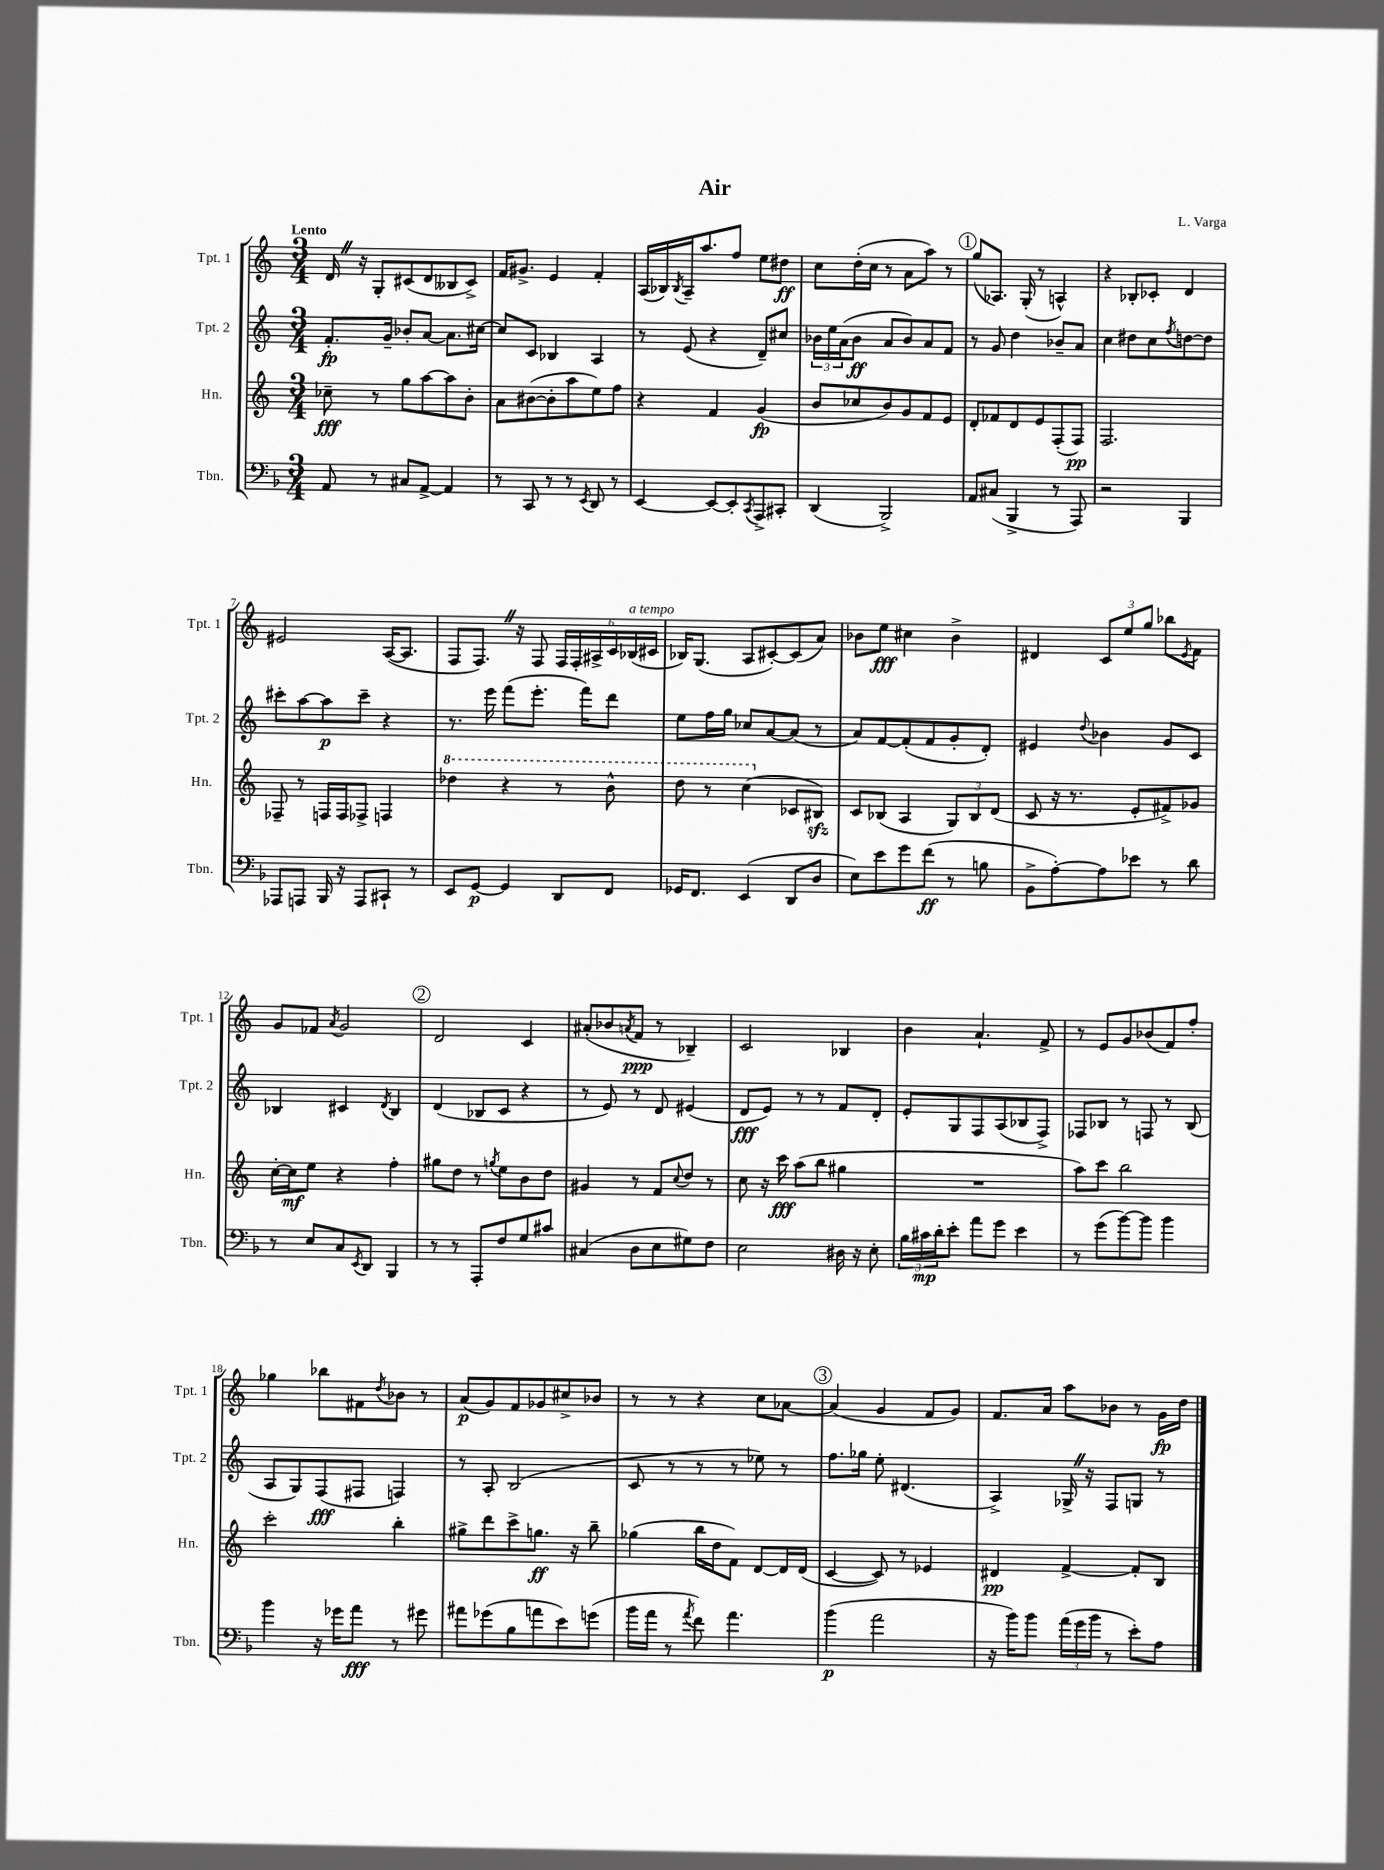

**kern	**dynam	**kern	**dynam	**kern	**dynam	**kern	**dynam
*part4	*part4	*part3	*part3	*part2	*part2	*part1	*part1
*staff4	*staff4	*staff3	*staff3	*staff2	*staff2	*staff1	*staff1
*I"Tbn.	*	*I"Hn.	*	*I"Tpt. 2	*	*I"Tpt. 1	*
*I'Tbn.	*	*I'Hn.	*	*I'Tpt. 2	*	*I'Tpt. 1	*
*clefF4	*	*clefG2	*	*clefG2	*	*clefG2	*
*k[b-]	*	*k[]	*	*k[]	*	*k[]	*
*M3/4	*	*M3/4	*	*M3/4	*	*M3/4	*
=1	=1	=1	=1	=1	=1	=1	=1
!	!	!	!	!	!	!LO:TX:a:B:t=Lento	!
8AA/	.	8cc-X~\	fff	8.f'/L	fp	16dZ/	.
.	.	.	.	.	.	16r	.
8r	.	8r	.	.	.	8G'/L	.
.	.	.	.	16g~/Jk	.	.	.
8C#X/L	.	8gg\L	.	8b-X'/L	.	(8c#X/	.
[8AA^/J	.	[8aa\	.	[8a/J	.	8d/	.
4AA/]	.	8aa\]	.	8.a\L]	.	8B--X/	.
.	.	8b'\J	.	.	.	8c#^/J)	.
.	.	.	.	[16cc#X\Jk	.	.	.
=2	=2	=2	=2	=2	=2	=2	=2
8r	.	8a\L	.	8cc#/L]	.	16f/KL	.
.	.	.	.	.	.	8.g#X^/J	.
8CC/	.	([8b#X\	.	8c/J	.	.	.
8r	.	8b#'\]	.	4B-X/	.	4e/	.
8r	.	8aa\	.	.	.	.	.
8qEE/	.	.	.	.	.	.	.
8DD/	.	8ee\)	.	4A/	.	4f'/	.
8r	.	8ff\J	.	.	.	.	.
=3	=3	=3	=3	=3	=3	=3	=3
[4EE/	.	4r	.	8r	.	(16A/LL	.
.	.	.	.	.	.	16B-X/)	.
.	.	.	.	.	.	8qB-/	.
.	.	.	.	(8e/	.	16A~/J	.
.	.	.	.	.	.	8.aa/	.
8EE/L_	.	4f/	.	4r	.	.	.
8EE'/]	.	.	.	.	.	8ff/J	.
8qCC/	.	.	.	.	.	.	.
8AAA^/	.	(4g/	fp	8d~/L)	.	8ee\L	.
8CC#X'/J	.	.	.	8cc#X/J	.	8dd#X\J	ff
=4	=4	=4	=4	=4	=4	=4	=4
(4DD/	.	8b/L	.	24b-X\LL	.	8cc\L	.
.	.	.	.	24ee\	.	.	.
.	.	.	.	(24a\J	.	.	.
.	.	8cc-X/	.	8b-\J	ff	(16dd'\L	.
.	.	.	.	.	.	16cc\JJ	.
2BBB-^/)	.	8b/)	.	8a/L	.	8r	.
.	.	8g/	.	8b-/)	.	8a\L	.
.	.	8f/	.	8a/	.	8aa\J)	.
.	.	8e/J	.	8f/J	.	8r	.
!!LO:REH:place=s1:t=1
=5	=5	=5	=5	=5	=5	=5	=5
8AA/L	.	8d'/L	.	8r	.	(8gg/L	.
(8C#X/J	.	8f-X/	.	8g/	.	8.A-X/J)	.
4BBB-^/	.	8d/	.	4dd\	.	.	.
.	.	.	.	.	.	(16G'/	.
.	.	8e/	.	.	.	8r	.
8r	.	(8F'/	.	8b-X~/L	.	4An^^/)	.
8AAA/)	.	8F/J)	pp	8a/J	.	.	.
=6	=6	=6	=6	=6	=6	=6	=6
2r	.	2.F/	.	4cc\	.	4r	.
.	.	.	.	8dd#X\L	.	8B-X'/L	.
.	.	.	.	8cc\	.	8c-X'/J	.
.	.	.	.	8qff/	.	.	.
4BBB-/	.	.	.	[8ddn\	.	4d/	.
.	.	.	.	8dd\J]	.	.	.
!!LO:LB:g=z
=7	=7	=7	=7	=7	=7	=7	=7
8AAA-X/L	.	8F-X~/	.	8ccc#X'\L	.	2e#X/	.
8AAAn/J	.	8r	.	[8aa\	.	.	.
16BBB-/	.	16Fn/LL	.	8aa\]	p	.	.
16r	.	16F/J	.	.	.	.	.
8AAA/L	.	8F-X^/J	.	8ccc#~\J	.	.	.
8CC#X`/J	.	4Fn/	.	4r	.	([16A/KL	.
.	.	.	.	.	.	8.A/J]	.
8r	.	.	.	.	.	.	.
=8	=8	=8	=8	=8	=8	=8	=8
*	*	*8va	*	*	*	*	*
8EE/L	.	4ddd-X\	.	8.r	.	8F/L	.
[8GG/J	p	.	.	.	.	8.FZ/J)	.
.	.	.	.	16eee\	.	.	.
4GG/]	.	4r	.	(8fff\L	.	.	.
.	.	.	.	.	.	16r	.
.	.	.	.	8.eee'\J	.	8F/	.
8DD/L	.	8r	.	.	.	24F/LL	.
.	.	.	.	.	.	24F'/	.
.	.	.	.	16fff\KL)	.	.	.
.	.	.	.	.	.	24A#X^/	.
8FF/J	.	8bb^^\	.	8ddd\J	.	24c/	.
!	!	!	!	!	!	!LO:TX:a:i:t=a tempo	!
.	.	.	.	.	.	(24B-X/	.
.	.	.	.	.	.	24c#X/JJ	.
=9	=9	=9	=9	=9	=9	=9	=9
16GG-X/KL	.	8ddd\	.	8ee\L	.	16B-X/KL)	.
8.FF/J	.	.	.	.	.	(8.G/J	.
.	.	8r	.	16ff\L	.	.	.
.	.	.	.	16gg\JJ	.	.	.
(4EE/	.	(4ccc\	.	8cc-X/L	.	8A/L	.
.	.	.	.	[8a/	.	[8c#X'/)	.
*	*	*X8va	*	*	*	*	*
8DD/L	.	8c-X/L	.	(8a/J]	.	(8c#/]	.
8D/J	.	8B#Xzz/J)	.	8r	.	8a/J)	.
=10	=10	=10	=10	=10	=10	=10	=10
8E\L)	.	8c/L	.	8a/L)	.	8b-X\L	.
8e\	.	(8B-X/J	.	[8f/	.	8ee\J	fff
8g\	.	4A/	.	(8f'/]	.	4cc#X\	.
(8f\J	ff	.	.	8f/	.	.	.
8r	.	12G/L)	.	8g'/	.	4b-^\	.
.	.	12B-/	.	.	.	.	.
8Bn\	.	.	.	8d'/J)	.	.	.
.	.	(12d/J	.	.	.	.	.
=11	=11	=11	=11	=11	=11	=11	=11
8BB-^\L	.	8c/	.	4e#X/	.	4d#X/	.
[8A'\)	.	16r	.	.	.	.	.
.	.	8.r	.	.	.	.	.
.	.	.	.	8qqdd/	.	.	.
8A\]	.	.	.	4b-X\	.	12c/L	.
.	.	.	.	.	.	12ee/	.
8e-X\J	.	8e'/L	.	.	.	.	.
.	.	.	.	.	.	12gg/J	.
8r	.	8f#X^/)	.	8g/L	.	8bb-X\L	.
.	.	.	.	.	.	8qe/	.
8d\	.	8g-X/J	.	8c/J	.	8f\J	.
!!LO:LB:g=z
=12	=12	=12	=12	=12	=12	=12	=12
8r	.	[16cc'\LL	.	4B-X/	.	8g/L	.
.	.	16cc\J]	mf	.	.	.	.
8E/L	.	8ee\J	.	.	.	8f-X/J	.
.	.	.	.	.	.	8qa/	.
8C/	.	4r	.	4c#X/	.	2g/	.
8qEE/	.	.	.	.	.	.	.
8DD/J	.	.	.	.	.	.	.
.	.	.	.	8qd/	.	.	.
4BBB-/	.	4ff'\	.	4B-/	.	.	.
!!LO:REH:place=s1:t=2
=13	=13	=13	=13	=13	=13	=13	=13
8r	.	8gg#X\L	.	(4d/	.	2d/	.
8r	.	8dd\J	.	.	.	.	.
8AAA'/L	.	8r	.	8B-X/L	.	.	.
.	.	8qggn/	.	.	.	.	.
8F/	.	8ee\L	.	8c/J	.	.	.
8G/	.	8b\	.	4r	.	4c/	.
8c#X/J	.	8dd\J	.	.	.	.	.
=14	=14	=14	=14	=14	=14	=14	=14
(4C#X/	.	4g#X/	.	8r	.	(8a#X'/L	.
.	.	.	.	8e/)	.	8b-X/	.
.	.	.	.	.	.	8qan/	.
8D\L	.	8r	.	8r	.	8f/J	ppp
8E\	.	8f/L	.	8d/	.	8r	.
.	.	8qqcc/	.	.	.	.	.
8G#X\)	.	8dd/J	.	(4e#X/	.	4B-X~/)	.
8F\J	.	8r	.	.	.	.	.
=15	=15	=15	=15	=15	=15	=15	=15
2E\	.	8cc\	.	8d/L	fff	2c/	.
.	.	16r	.	8e/J)	.	.	.
.	.	16ccc\	fff	.	.	.	.
.	.	(8aa\L	.	8r	.	.	.
.	.	8bb\J	.	8r	.	.	.
16D#X\	.	4gg#X\	.	8f/L	.	4B-X/	.
16r	.	.	.	.	.	.	.
8E'\	.	.	.	8d'/J	.	.	.
=16	=16	=16	=16	=16	=16	=16	=16
24B-\LL	.	2.r	.	8e'/L	.	4b\	.
24c#X\	mp	.	.	.	.	.	.
24d'\J	.	.	.	.	.	.	.
8e'\J	.	.	.	8G/	.	.	.
8a\L	.	.	.	8F/	.	4.a`/	.
8g\J	.	.	.	(8A/	.	.	.
4e\	.	.	.	8B-X/	.	.	.
.	.	.	.	8F^/J)	.	8f^/	.
=17	=17	=17	=17	=17	=17	=17	=17
8r	.	8aa\L)	.	8F-X/L	.	8r	.
(8g\L	.	8ccc\J	.	8B-X/J	.	8e/L	.
[8b-\)	.	2bb\	.	8r	.	8g/	.
8b-\J]	.	.	.	8Fn/	.	(8b-X/	.
4b-\	.	.	.	8r	.	8f/)	.
.	.	.	.	(8B-/	.	8ff'/J	.
!!LO:LB:g=z
=18	=18	=18	=18	=18	=18	=18	=18
4b-\	.	2ccc'\	.	8A/L	.	4gg-X\	.
.	.	.	.	8G/)	.	.	.
16r	.	.	.	(8F/	fff	8bb-X\L	.
16g-X\KL	.	.	.	.	.	.	.
8a\J	fff	.	.	8F#X/J	.	8f#X\	.
.	.	.	.	.	.	8qdd/	.
8r	.	4bb'\	.	4Fn/)	.	8b-X\J	.
8g#X\	.	.	.	.	.	8r	.
=19	=19	=19	=19	=19	=19	=19	=19
8a#X\L	.	8gg#X^\L	.	8r	.	(8a/L	p
(8g-X\	.	8ddd\	.	8A'/	.	8g/)	.
8B-\	.	8ccc^\	.	(2B/	.	8f/	.
8an\	.	8.ggn\J	ff	.	.	8g-X/	.
8e\)	.	.	.	.	.	8cc#X^/	.
.	.	16r	.	.	.	.	.
(8gn\J	.	8bb~\	.	.	.	8b-X/J	.
=20	=20	=20	=20	=20	=20	=20	=20
16b-\LL	.	(4gg-X\	.	8c/	.	8r	.
16a\JJ	.	.	.	.	.	.	.
8r	.	.	.	8r	.	8r	.
8qa/	.	.	.	.	.	.	.
8f\)	.	16bb\LL	.	8r	.	4r	.
.	.	16dd\J	.	.	.	.	.
4.a\	.	8f\J)	.	8r	.	.	.
.	.	[8d/L	.	8ee-X\)	.	8cc\L	.
.	.	16d/L]	.	8r	.	[8a-X\J	.
.	.	(16d/JJ	.	.	.	.	.
!!LO:REH:place=s1:t=3
=21	=21	=21	=21	=21	=21	=21	=21
(4b-\	p	[4c/	.	8.ff\L	.	(4a-/]	.
.	.	.	.	16gg-X\Jk	.	.	.
2a\	.	8c/])	.	8ee'\	.	4g/	.
.	.	8r	.	(4.d#X/	.	.	.
.	.	4e-X/	.	.	.	8f/L	.
.	.	.	.	.	.	8g/J)	.
=22	=22	=22	=22	=22	=22	=22	=22
16r	.	4d#X/	pp	4A^/)	.	8.f/L	.
16b-\KL)	.	.	.	.	.	.	.
8b-\J	.	.	.	.	.	.	.
.	.	.	.	.	.	16a/Jk	.
(24a\LL	.	[4f^/	.	16G-X^Z/	.	8aa\L	.
24g\	.	.	.	.	.	.	.
.	.	.	.	16r	.	.	.
24b-\JJ	.	.	.	.	.	.	.
8r	.	.	.	8F/L	.	8b-X\J	.
8e'\L)	.	8f'/L]	.	8Gn/J	.	8r	.
8A\J	.	8B/J	.	8r	.	16g\LL	fp
.	.	.	.	.	.	16dd\JJ	.
==	==	==	==	==	==	==	==
*-	*-	*-	*-	*-	*-	*-	*-
